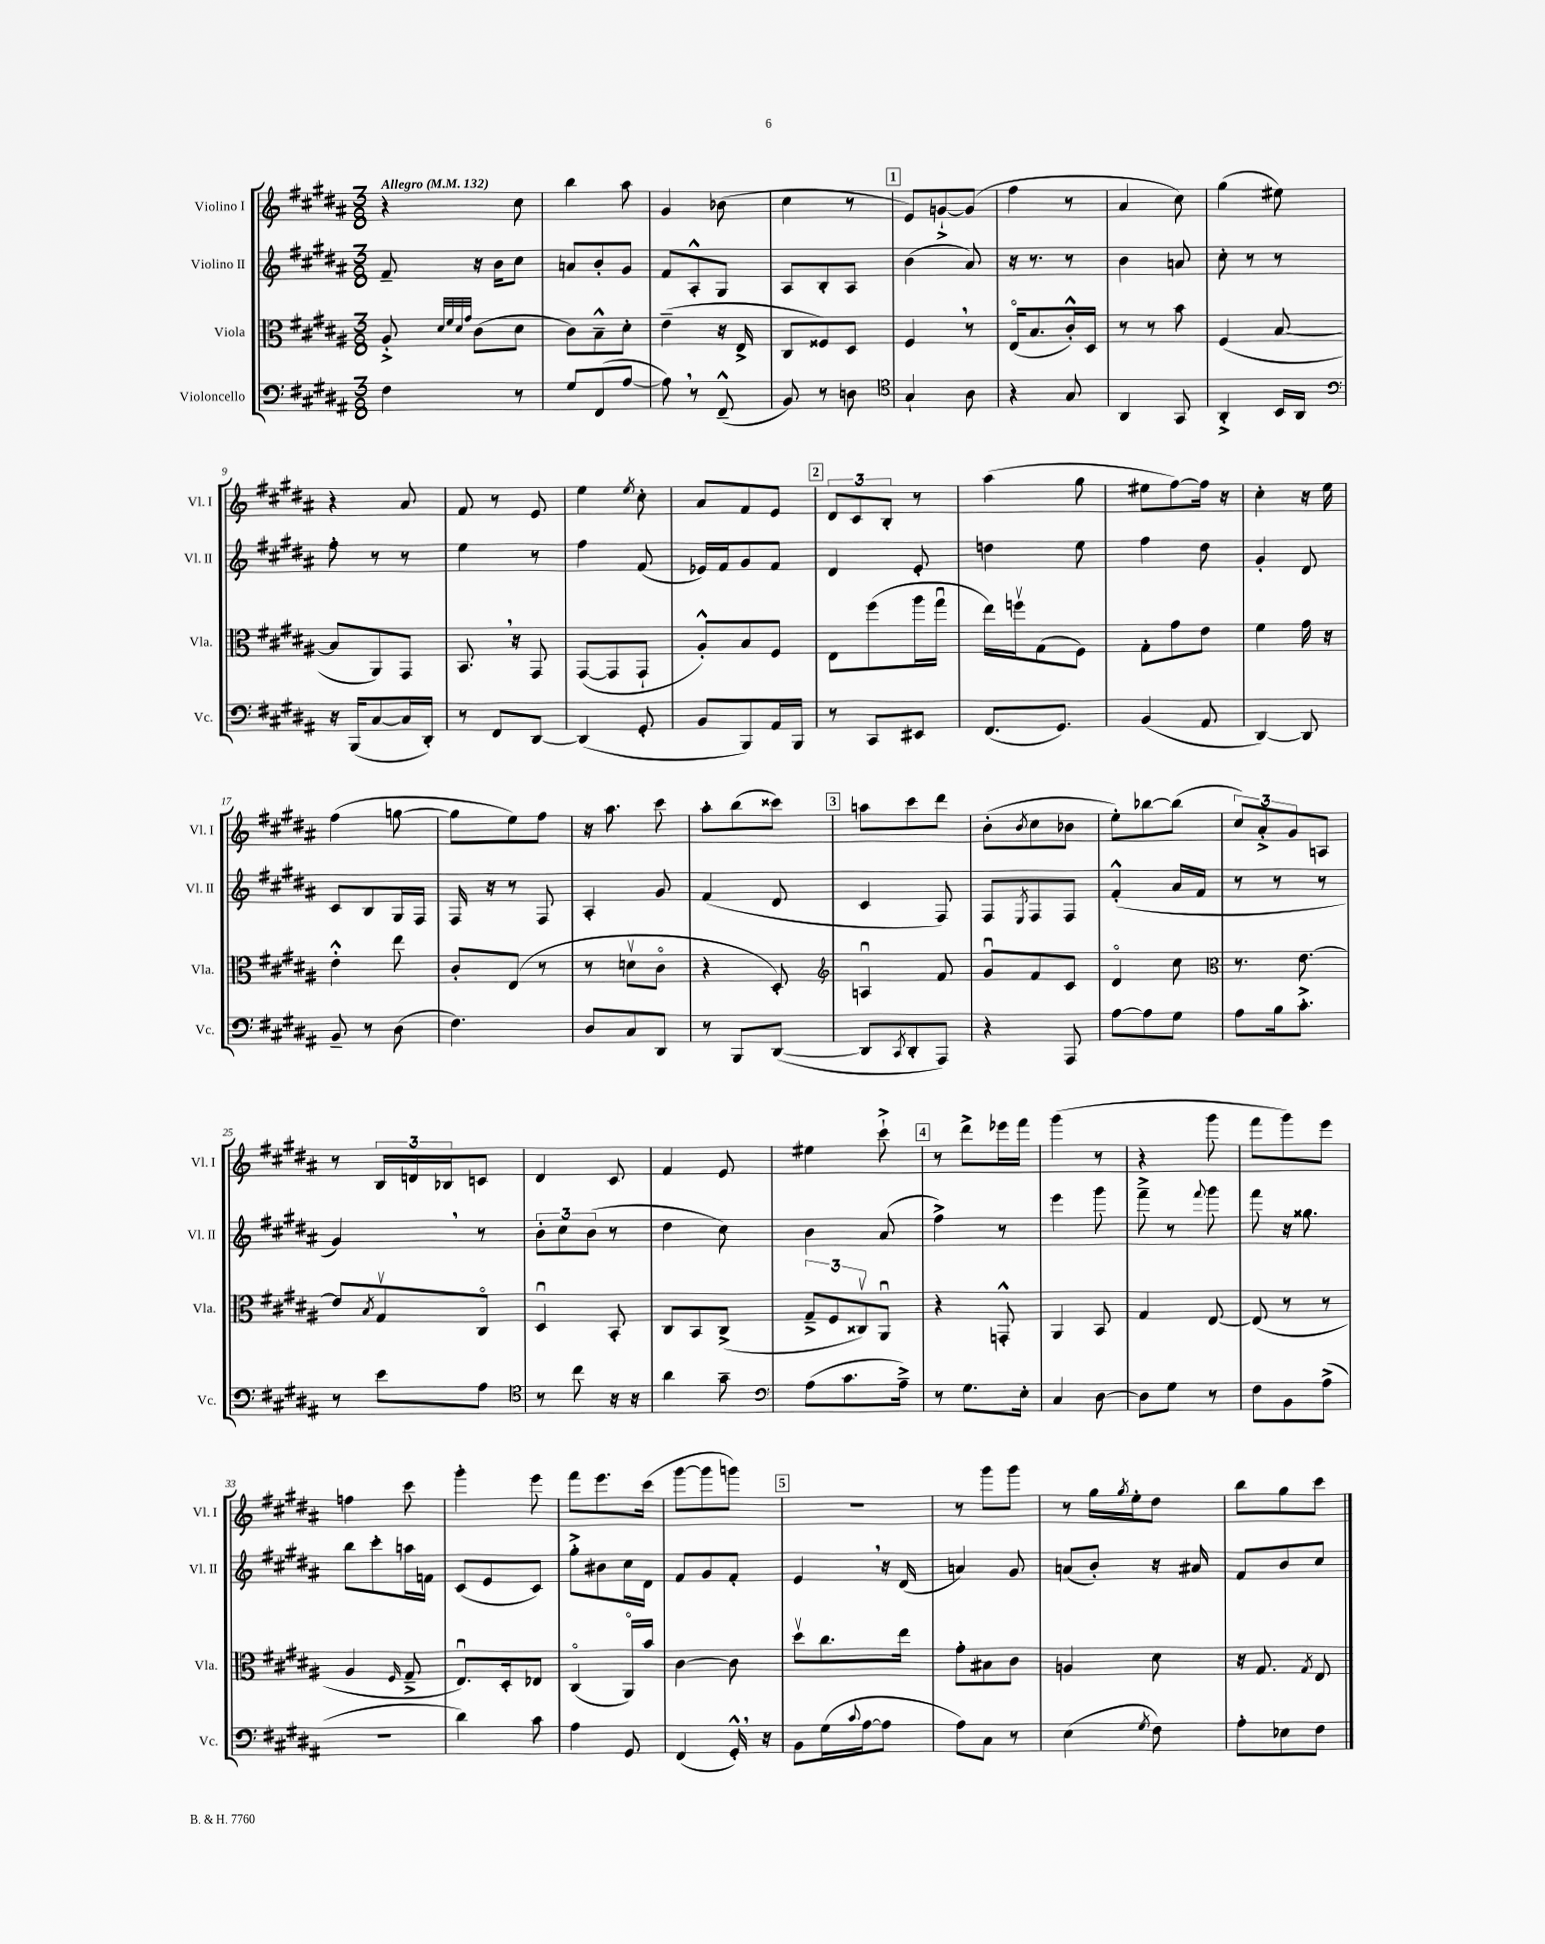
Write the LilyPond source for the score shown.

<<
\new StaffGroup <<
\new Staff = "s0" \with { instrumentName = "Violino I" shortInstrumentName = "Vl. I" } {
    \clef treble \key b \major \numericTimeSignature \time 3/8 \tempo "Allegro" 4 = 132
    r4 cis''8 |
    b''4 ais''8 |
    gis'4 bes'8( |
    cis''4 r8 |
    \mark \markup { \box "1" } e'8) g'8~-!-> g'8( |
    fis''4 r8 |
    ais'4 cis''8) |
    gis''4( eis''8) |
    r4 ais'8 |
    fis'8 r8 e'8 |
    e''4 \acciaccatura { e''8 } cis''8-. |
    ais'8 fis'8 e'8 |
    \mark \markup { \box "2" } \tuplet 3/2 { dis'8 cis'8 b8-. } r8 |
    ais''4( gis''8 |
    eis''8 fis''8~) fis''16 r16 |
    cis''4-. r16 e''16 |
    fis''4( g''8~ |
    g''8 e''8) fis''8 |
    r16 ais''8. cis'''8 |
    ais''8-. b''8( cisis'''8) |
    \mark \markup { \box "3" } a''8 cis'''8 dis'''8 |
    b'8-.( \acciaccatura { b'8 } cis''8 bes'8 |
    e''8-.) bes''8~ bes''8( |
    \tuplet 3/2 { cis''8) ais'8-.-> gis'8 } a8 |
    r8 \tuplet 3/2 { b16 d'16 bes16 } c'8 |
    dis'4 cis'8 |
    fis'4 e'8 |
    eis''4 cis'''8-!-> |
    \mark \markup { \box "4" } r8 dis'''8-> ees'''16 fis'''16 |
    gis'''4( r8 |
    r4 gis'''8 |
    fis'''8 gis'''8) e'''8 |
    f''4 cis'''8 |
    gis'''4-. e'''8 |
    fis'''8 e'''8. cis'''16( |
    gis'''8~ gis'''8 g'''8) |
    \mark \markup { \box "5" } R4. |
    r8 gis'''8 gis'''8 |
    r8 gis''16 \acciaccatura { gis''8 } e''16-. dis''8 |
    b''8 gis''8 cis'''8 \bar "|." |
}
\new Staff = "s1" \with { instrumentName = "Violino II" shortInstrumentName = "Vl. II" } {
    \clef treble \key b \major \numericTimeSignature \time 3/8
    fis'8-- r16 b'16 cis''8 |
    a'8 b'8-. gis'8 |
    fis'8 ais8-.-^ gis8 |
    ais8 b8-. ais8 |
    \mark \markup { \box "1" } b'4( ais'8) |
    r16 r8. r8 |
    b'4 a'8 |
    cis''8-. r8 r8 |
    fis''8-. r8 r8 |
    e''4 r8 |
    fis''4 fis'8( |
    ees'16) fis'16 gis'8 fis'8 |
    \mark \markup { \box "2" } dis'4 e'8-. |
    d''4 e''8 |
    fis''4 dis''8 |
    gis'4-. dis'8 |
    cis'8 b8 gis16 fis16 |
    fis16 r16 r8 fis8 |
    ais4-. gis'8 |
    fis'4( dis'8 |
    \mark \markup { \box "3" } cis'4 fis8) |
    fis8 \acciaccatura { e8 } fis8 fis8 |
    fis'4-.-^( ais'16 fis'16 |
    r8 r8 r8 |
    gis'4) \breathe r8 |
    \tuplet 3/2 { b'8-. cis''8 b'8( } r8 |
    dis''4 cis''8) |
    b'4 ais'8( |
    \mark \markup { \box "4" } fis''4->) r8 |
    e'''4 gis'''8 |
    fis'''8---> r8 \appoggiatura { fis'''8 } gis'''8 |
    fis'''8 r16 gisis''8. |
    b''8 cis'''8-. a''16 f'16 |
    cis'8( e'8 cis'8) |
    gis''8-.-> bis'8 cis''16 dis'16 |
    fis'8 gis'8 fis'8-. |
    \mark \markup { \box "5" } e'4 \breathe r16 dis'16( |
    a'4) gis'8 |
    a'8( b'8-.) r16 ais'16 |
    fis'8 b'8 cis''8 \bar "|." |
}
\new Staff = "s2" \with { instrumentName = "Viola" shortInstrumentName = "Vla." } {
    \clef alto \key b \major \numericTimeSignature \time 3/8
    ais8-.-> \grace { dis'32 fis'32 dis'32 gis'32 } cis'8( dis'8 |
    cis'8) b8---^ dis'8-. |
    e'4--( r16 e16-> |
    cis8 fisis8) dis8 |
    \mark \markup { \box "1" } fis4 \breathe r8 |
    e16\flageolet( b8. cis'16-.-^) dis16 |
    r8 r8 b'8 |
    fis4( b8~ |
    b8 ais,8) gis,8 |
    b,8. \breathe r16 gis,8 |
    gis,8~( gis,8 gis,8-! |
    ais8-.-^) b8 fis8 |
    \mark \markup { \box "2" } e8 fis''8( ais''16 gis''16\downbow |
    e''16) f''16\upbow gis8( fis8) |
    gis8-. gis'8 e'8 |
    fis'4 gis'16 r16 |
    e'4-.-^ e''8 |
    cis'8-. e8( r8 |
    r8 d'8\upbow cis'8\flageolet |
    r4 dis8-.) |
    \mark \markup { \box "3" } \clef treble a4\downbow fis'8 |
    gis'8\downbow fis'8 cis'8 |
    dis'4\flageolet cis''8 |
    \clef alto r8. e'8.~ |
    e'8 \acciaccatura { b8 } gis8\upbow cis8\flageolet |
    dis4\downbow b,8-. |
    cis8 b,8 cis8->( |
    \tuplet 3/2 { gis8---> fis8 cisis8\upbow) } ais,8\downbow |
    \mark \markup { \box "4" } r4 g,8-.-^ |
    ais,4 b,8 |
    gis4 e8~ |
    e8( r8 r8 |
    ais4 \grace { fis16 } gis8---> |
    e8.\downbow) dis16-. ees8 |
    cis4\flageolet( ais,16\flageolet) b'16 |
    cis'4~ cis'8 |
    \mark \markup { \box "5" } dis''8\upbow cis''8. e''16 |
    gis'8-. bis8 cis'8 |
    a4 dis'8 |
    r16 gis8. \acciaccatura { gis8 } e8 \bar "|." |
}
\new Staff = "s3" \with { instrumentName = "Violoncello" shortInstrumentName = "Vc." } {
    \clef bass \key b \major \numericTimeSignature \time 3/8
    fis4 r8 |
    gis8 fis,8( ais8~ |
    ais8) \breathe r8 fis,8---^( |
    b,8) r8 d8 |
    \mark \markup { \box "1" } \clef tenor gis4-! ais8 |
    r4 gis8 |
    ais,4 gis,8 |
    ais,4-.-> b,16 ais,16 |
    \clef bass r16 b,,16( cis8~ cis16 dis,16-.) |
    r8 fis,8 dis,8~ |
    dis,4( gis,8-. |
    b,8 b,,8) ais,16 b,,16 |
    \mark \markup { \box "2" } r8 cis,8 eis,8 |
    fis,8.( gis,8.) |
    b,4( ais,8 |
    dis,4~) dis,8 |
    b,8-- r8 dis8( |
    fis4.) |
    dis8 cis8 dis,8 |
    r8 b,,8 dis,8~( |
    \mark \markup { \box "3" } dis,8 \acciaccatura { cis,8 } dis,8-. ais,,8) |
    r4 ais,,8 |
    ais8~ ais8 gis8 |
    ais8 b16 cis'8.-.-> |
    r8 e'8 ais8 |
    \clef tenor r8 cis''8 r16 r16 |
    ais'4 gis'8-- |
    \clef bass ais8( cis'8. ais16--->) |
    \mark \markup { \box "4" } r8 gis8. e16-. |
    cis4 dis8~ |
    dis8 gis8 r8 |
    fis8 b,8 ais8->( |
    r4. |
    dis'4) cis'8 |
    ais4 gis,8 |
    fis,4( gis,16-.-^) \breathe r16 |
    \mark \markup { \box "5" } b,8 gis16( \appoggiatura { cis'8 } ais16~ ais8 |
    ais8) cis8 r8 |
    e4( \acciaccatura { gis8 } fis8) |
    ais8-. ees8 fis8 \bar "|." |
}
>>
>>
